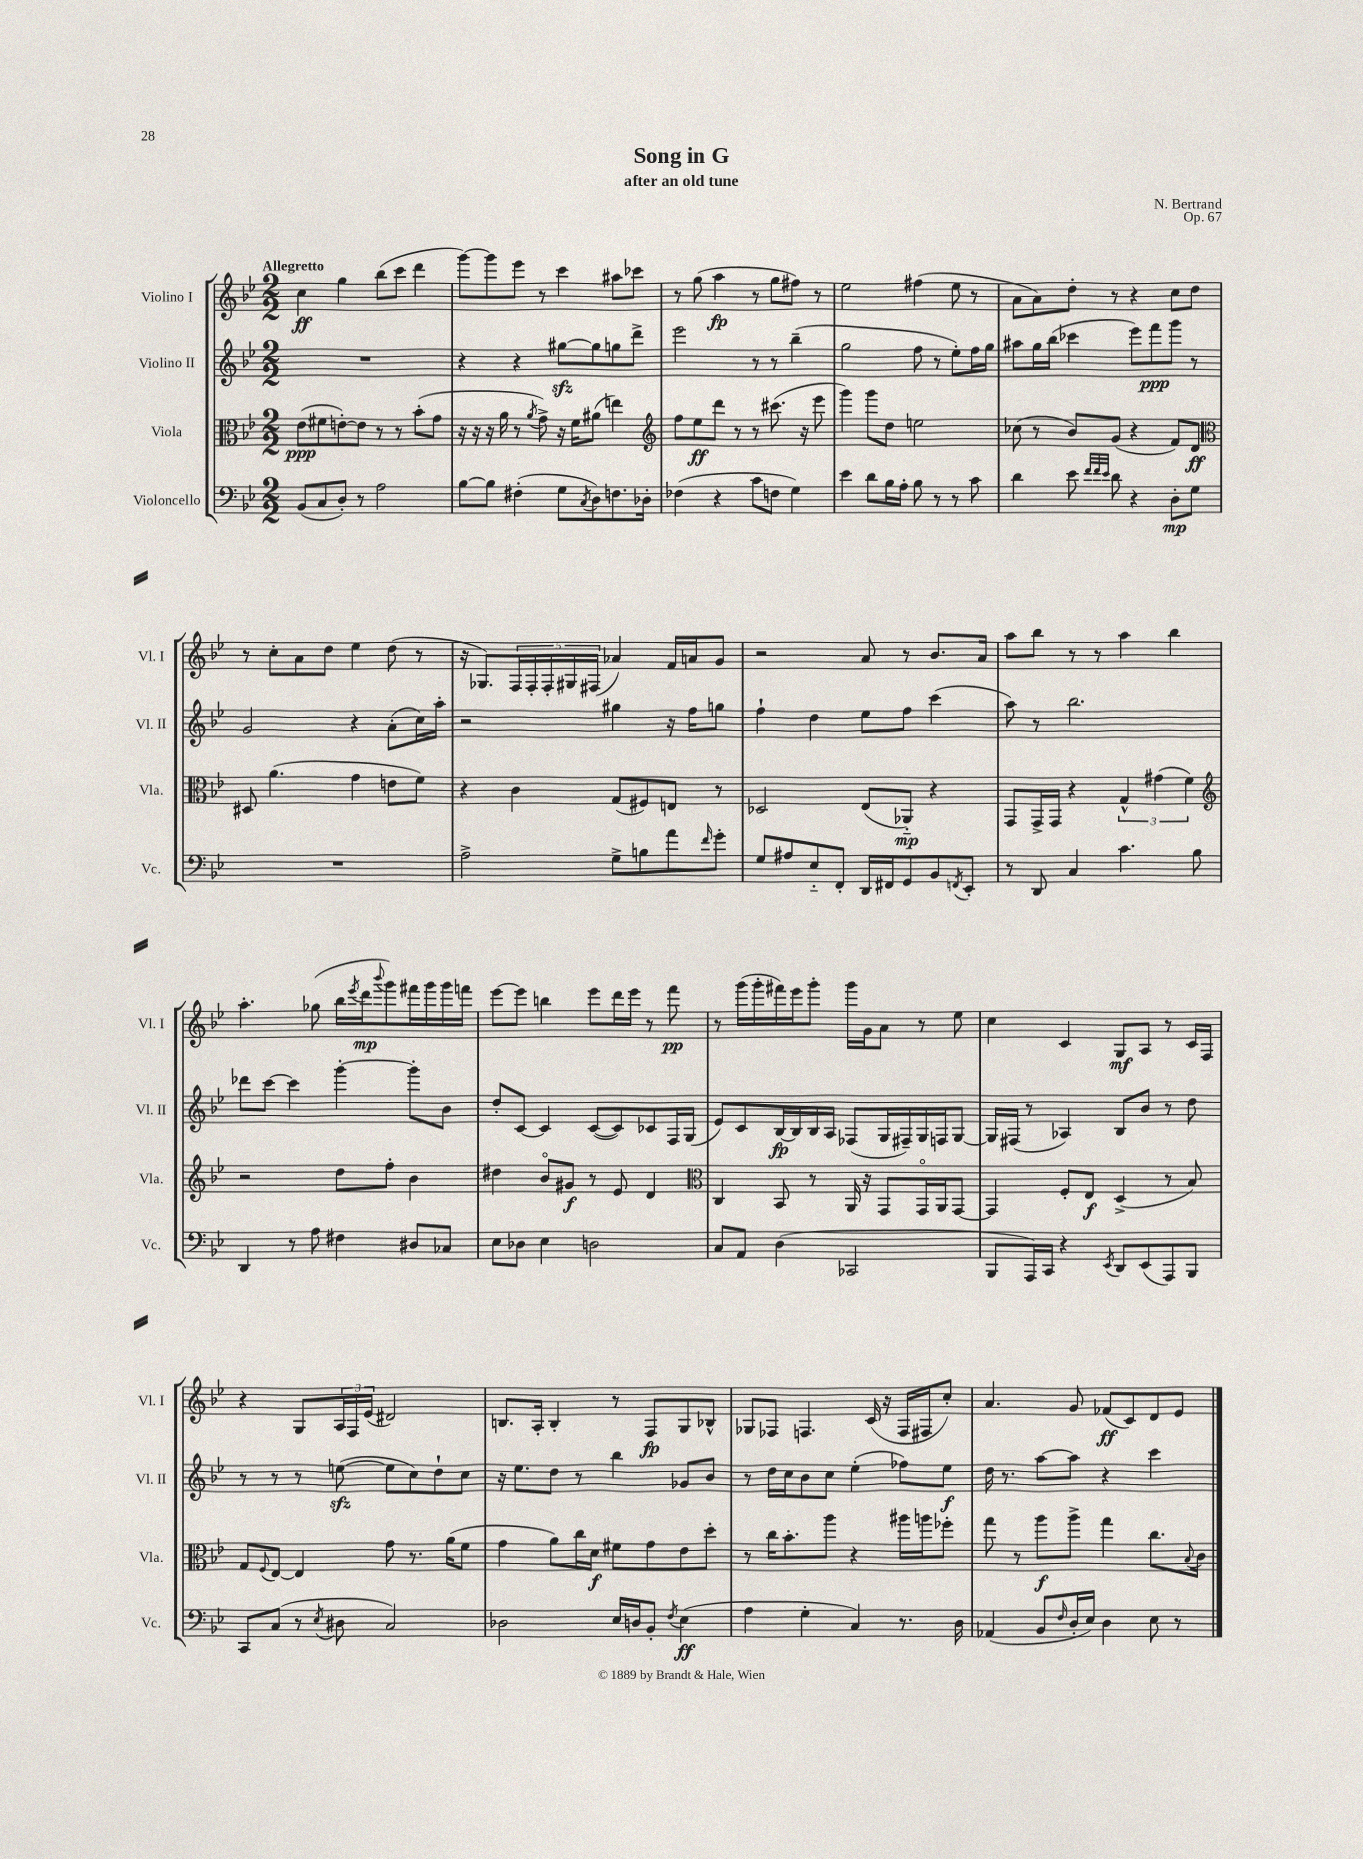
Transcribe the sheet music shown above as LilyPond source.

\header { title = "Song in G" composer = "N. Bertrand" subtitle = "after an old tune" opus = "Op. 67" }
<<
\new StaffGroup <<
\new Staff = "s0" \with { instrumentName = "Violino I" shortInstrumentName = "Vl. I" } {
    \clef treble \key bes \major \numericTimeSignature \time 2/2 \tempo "Allegretto"
    c''4\ff g''4 bes''8( c'''8 d'''4 |
    g'''8~) g'''8 ees'''8 r8 c'''4 ais''8 ces'''8 |
    r8 g''8( a''4\fp r8 g''8 fis''8) r8 |
    ees''2 fis''4( ees''8 r8 |
    a'8 a'8) d''8-. r8 r4 c''8 d''8 |
    r8 c''8-. a'8 d''8 ees''4 d''8( r8 |
    r16 ges8.) \tuplet 5/4 { f16 f16-. f16-. gis16 fis16( } aes'4) f'16 a'16 g'8 |
    r2 a'8 r8 bes'8. a'16 |
    a''8 bes''8 r8 r8 a''4 bes''4 |
    a''4.-. ges''8( bes''16 \acciaccatura { ees'''8 } d'''16\mp \appoggiatura { bes'''8 } g'''8) fis'''16 g'''16 g'''16 f'''16 |
    ees'''8~ ees'''8 b''4 ees'''8 d'''16 ees'''16 r8 f'''8\pp |
    r8 g'''16( g'''16-. fis'''16) ees'''16 g'''8-. g'''16 g'16 a'8 r8 ees''8 |
    c''4 c'4 g8\mf a8 r8 c'16 f16 |
    r4 g8 \tuplet 3/2 { a16 f16 ees'16( } dis'2) |
    b8. a16-. b4-. r8 f8\fp g8 bes8-^ |
    ges8 fes8 f4. c'16( r16 f16 fis16 c''8-.) |
    a'4. g'8 fes'8\ff( c'8) d'8 ees'8 \bar "|." |
}
\new Staff = "s1" \with { instrumentName = "Violino II" shortInstrumentName = "Vl. II" } {
    \clef treble \key bes \major \numericTimeSignature \time 2/2
    R1 |
    r4 r4 gis''8~\sfz gis''8 g''8 d'''8-> |
    ees'''2 r8 r8 bes''4--( |
    g''2 f''8 r8 ees''8-.) f''16 g''16 |
    ais''8 g''16 bes''16( ces'''4 ees'''8) f'''8\ppp g'''8 r8 |
    g'2 r4 a'8-.( c''16) a''16-. |
    r2 gis''4 r16 f''16 g''8 |
    f''4-! d''4 ees''8 f''8 c'''4( |
    a''8) r8 bes''2. |
    des'''8 c'''8~ c'''4 g'''4~-. g'''8-. bes'8 |
    d''8-. c'8~ c'4 c'8~( c'8) ces'8 f16 g16( |
    ees'8) c'8 bes16~\fp bes16 bes16 a16 fes8( g16 fis16--) g16 f16 g8~ |
    g16 fis16( r8 aes4) bes8 bes'8 r8 d''8 |
    r8 r8 r8 e''8~\sfz( e''8 c''8) d''8-! c''8 |
    r16 ees''8. d''8 r8 bes''4 ges'8 bes'8 |
    r8 d''16 c''16 bes'8 c''8 ees''4-.( fes''8) ees''8\f |
    d''16 r8. a''8~ a''8 r4 c'''4 \bar "|." |
}
\new Staff = "s2" \with { instrumentName = "Viola" shortInstrumentName = "Vla." } {
    \clef alto \key bes \major \numericTimeSignature \time 2/2
    ees'8\ppp( fis'8 e'8~-.) e'8 r8 r8 bes'8-.( g'8 |
    r16 r16 r16 a'16 r8 \acciaccatura { a'8 } g'8->) r16 f'16 ais'8( e''4) |
    \clef treble f''8 ees''8\ff d'''8 r8 r8 cis'''8.( r16 ees'''8 |
    g'''4) g'''8 d''8 e''2 |
    ces''8( r8 bes'8) g'8( r4 f'8) d'8\ff |
    \clef alto dis8 a'4.( g'4 e'8 f'8) |
    r4 c'4 g8( fis8) e8 r8 |
    des2 ees8( aes,8-_\mp) r4 |
    g,8 g,16-> g,16 r4 \tuplet 3/2 { g4-^ gis'4( f'4) } |
    \clef treble r2 d''8 f''8-. bes'4 |
    dis''4 bes'8\flageolet gis'8\f r8 ees'8 d'4 |
    \clef alto c4 bes,8 r8 a,16 r16 g,8 g,16\flageolet a,16 g,8~ |
    g,4 f8-. ees8\f d4->( r8 bes8) |
    g8 \appoggiatura { f8 } ees8~ ees4 g'8 r8. a'16( f'8 |
    g'4 a'8) c''16 d'16\f fis'8 g'8 ees'8 d''8-. |
    r8 c''16 bes'8.-. a''8 r4 ais''16 a''16 fes''8-. |
    g''8 r8 a''8\f a''8-> g''4 c''8. \appoggiatura { bes8 } c'16 \bar "|." |
}
\new Staff = "s3" \with { instrumentName = "Violoncello" shortInstrumentName = "Vc." } {
    \clef bass \key bes \major \numericTimeSignature \time 2/2
    bes,8( c8 d8-.) r8 a2 |
    bes8~ bes8 fis4-.( g8 \acciaccatura { c8 } d8) f8. des16-. |
    fes4( r4 c'8 f8 g4) |
    ees'4 d'8 bes16 a16-. bes8 r8 r8 c'8 |
    d'4 ees'8 \grace { f'32 f'32 ees'32 } d'8 r4 d8-.\mp g8 |
    R1 |
    a2-> g8-> b8 a'8 \grace { f'16 } g'8-. |
    g8 ais8 ees8-_ f,8-. d,16 fis,16 g,8 bes,8 \acciaccatura { f,8 } ees,8-. |
    r8 d,8 c4 c'4. bes8 |
    d,4 r8 a8 fis4 dis8 ces8 |
    ees8 des8 ees4 d2 |
    c8 a,8 d4( ces,2 |
    bes,,8 a,,16) c,16 r4 \acciaccatura { ees,8 } d,8 ees,8( a,,8) bes,,8 |
    c,8 c8( r8 \acciaccatura { ees8 } dis8 c2) |
    des2 ees16 d16 bes,8-. \acciaccatura { f8 } ees4\ff( |
    a4 g4-. c4) r8. d16 |
    aes,4( bes,8 \grace { f16 } d16-. ees16) d4 ees8 r8 \bar "|." |
}
>>
>>
\layout { \context { \Score \remove "Bar_number_engraver" } }
